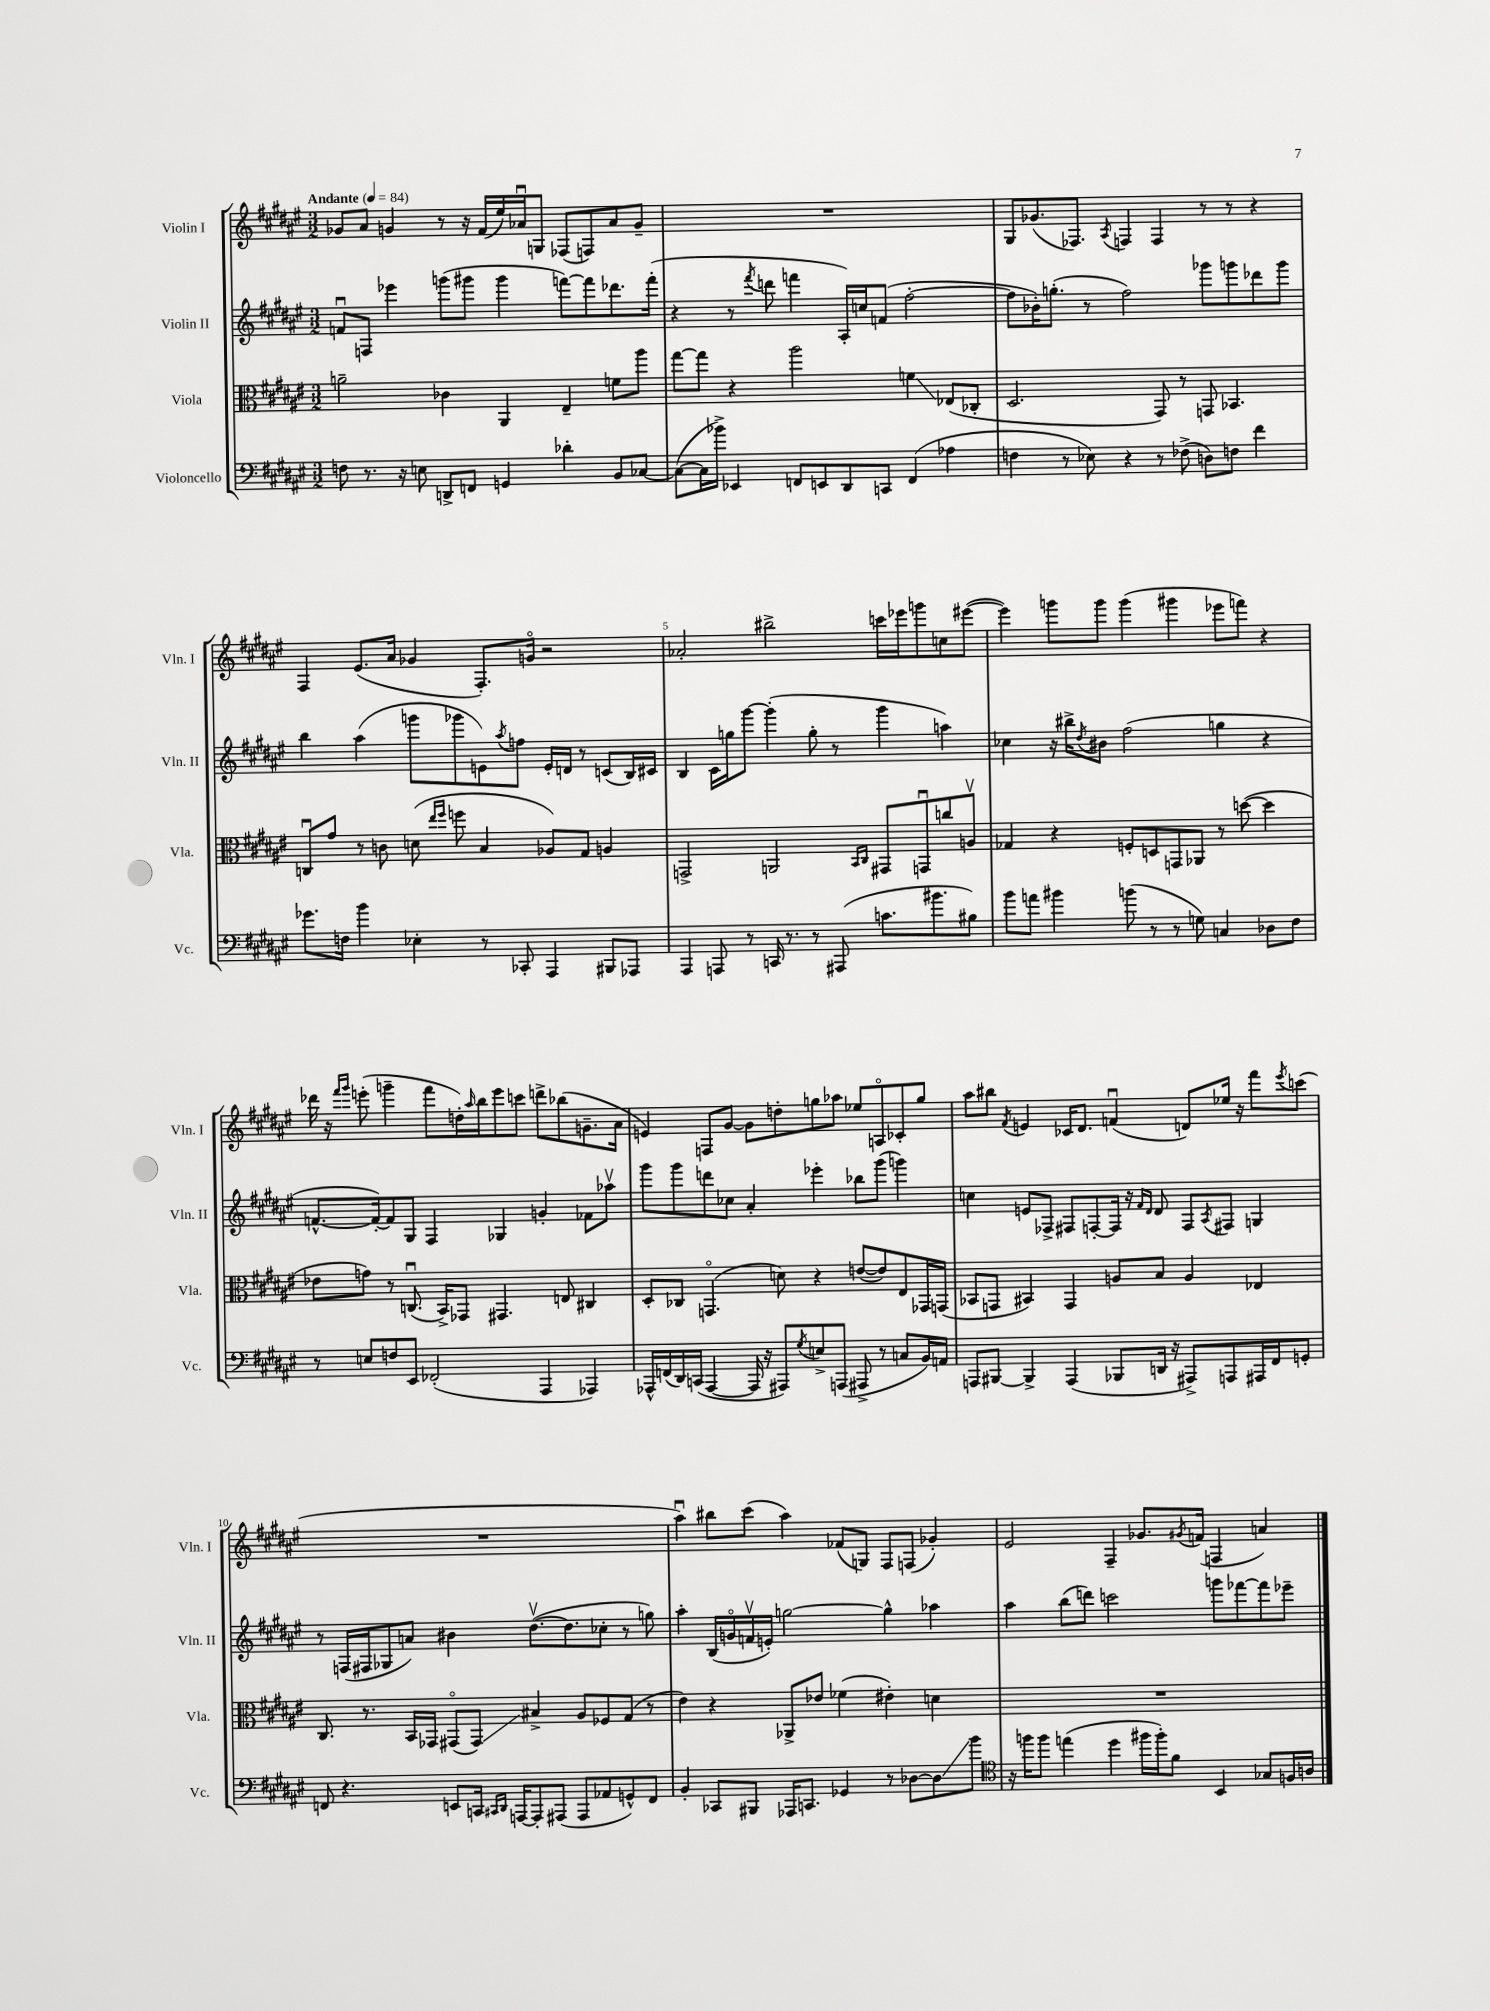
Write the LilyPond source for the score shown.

<<
\new StaffGroup <<
\new Staff = "s0" \with { instrumentName = "Violin I" shortInstrumentName = "Vln. I" } {
    \clef treble \key fis \major \numericTimeSignature \time 3/2 \tempo "Andante" 4 = 84
    ges'8 ais'8 g'4 r8 r16 fis'16( eis''16) aes'16\downbow g8 fes8( f8) aes'8 g'8-- |
    R1. |
    gis8 ges'8.( fes8.) \acciaccatura { ais8 } f4 f4 r8 r8 r4 |
    fis4 eis'8.( ais'16 ges'4 fis8.-.) g'16\flageolet r2 |
    aes'2-. bis''2-> c'''16 ees'''16 g'''8 c''8 eis'''8~( |
    eis'''4) g'''8 g'''8 g'''4( gis'''4 ees'''8 f'''8) r4 |
    des'''16 r16 \grace { fis'''16 gis'''16 } e'''8-.( g'''4-- fis'''8 d''16-.) \grace { ais''16 } b''16 e'''8 c'''8 d'''8-> bes''8( g'8.-- ais'16 |
    e'4) f8 gis'8~ gis'8 d''8-. g''8 aes''8 ees''8 a8\flageolet ces'8-. g''8 |
    ais''8 bis''8 \acciaccatura { fis'8 } e'4 ces'16 dis'8. f'4\downbow( d'8) ees''16 r16 fis'''8 \acciaccatura { eis'''8 } c'''8( |
    R1. |
    ais''4\downbow) bis''8 cis'''8( ais''4) fes'8( g8) fis8 f8( ges'4-.) |
    eis'2 fis4-- ges'8. \acciaccatura { gis'8 } f'16( f4 a'4) \bar "|." |
}
\new Staff = "s1" \with { instrumentName = "Violin II" shortInstrumentName = "Vln. II" } {
    \clef treble \key fis \major \numericTimeSignature \time 3/2
    f'8\downbow f8 ees'''4 g'''8( gis'''8 gis'''4 f'''8~) f'''8 des'''8. f'''16-.( |
    r4 r8 \acciaccatura { fis'''8 } d'''8 f'''4 ais16-.) c''16 f'8( fis''2~-. |
    fis''8 bes'16-.) g''8.-.( r8 fis''2) ges'''8 g'''8 des'''8 g'''8 |
    b''4 ais''4( g'''8 ges'''8 e'8) \acciaccatura { ais''8 } f''8 e'16-. d'16 r8 c'8( b16) cis'16 |
    b4 cis'16 g''16 gis'''8~ gis'''4-.( g''8-. r8 gis'''4 a''4) |
    ces''4 r16 bis''16-> \acciaccatura { dis''8 } bis'8 fis''2( g''4 r4 |
    f'8.~-^ f'16~-.) f'8 gis8 fis4 ges4 g'4-. fes'8 aes''8\upbow |
    gis'''8 gis'''8 d'''8 ces''8 ais'4-. ees'''4-. bes''8 gis'''8( g'''4) |
    c''4 e'8 fes8-> fis8 f8~-. f16 r16 \grace { fis'16 dis'16 } dis'8 f8 \acciaccatura { ais8 } fis8 g4 |
    r8 f16( fis16 ges8 a'8) bis'4 dis''8.~\upbow( dis''8. ces''8-. r8 g''8) |
    ais''4-. b16( g'16\flageolet f'16\upbow e'16-.) g''2~ g''4-^ aes''4 |
    ais''4 b''8( d'''8) c'''2 g'''8 fes'''8~ fes'''8 ees'''8-- \bar "|." |
}
\new Staff = "s2" \with { instrumentName = "Viola" shortInstrumentName = "Vla." } {
    \clef alto \key fis \major \numericTimeSignature \time 3/2
    a'2-- ces'4 ais,4 eis4-- f'8 ais''8 |
    gis''8~ gis''8 r4 ais''2 f'4\glissando ees8( ces8-. |
    dis2. gis,8) r8 g,8 bes,4. |
    c8\downbow gis'8 r8 c'8 d'8( \grace { eis''16 fis''16 } f''8 b4 aes8) gis8 a4 |
    g,2-> a,2 \grace { b,16 cis16 } gis,8 g,8\downbow c''8 a8\upbow |
    ges4 r4 f8-. d8 g,8 aes,8 r8 d''8~( d''4 |
    ees'8 g'8) r8 c8.\downbow( b,16->) ges,8 gis,4. e8 cis4 |
    dis8-. ces8 g,4.\flageolet( d'8) r4 e'8~( e'8) eis8 ges,16 g,16( |
    bes,8 g,8 bis,4) g,4 a8 b8 a4 ees4 |
    cis8. r8. b,16 ges,16 gis,8\flageolet( gis,8\glissando) bis4-> ais8 fes8 gis8( r8 |
    eis'4) r4 aes,8-> ees'8 fes'4( eis'4-.) d'4 |
    R1. \bar "|." |
}
\new Staff = "s3" \with { instrumentName = "Violoncello" shortInstrumentName = "Vc." } {
    \clef bass \key fis \major \numericTimeSignature \time 3/2
    f8 r8. r16 e8 d,8-> f,8 g,4 des'4-. b,8 ces8~ |
    ces8~( ces16 bes'16->) ees,4 f,8 e,8 dis,8 c,8 f,4( aes4 |
    f4 r8 ees8) r4 r8 fes8->( d8) f8 fis'4 |
    ges'8. f16 b'4 ees4-. r8 ces,8-. ais,,4 bis,,8 aes,,8 |
    ais,,4 a,,8 r8 c,16 r8. r8 ais,,8( c'8. bis'8. bis8) |
    b'8 a'8 bis'4 b'8( r8 r8 g8) c4 des8 fis8 |
    r8 e8 f8 eis,8 fes,2-.( ais,,4 aes,,4) |
    aes,,16-^ f,16( dis,16) c,16( aes,,4~ aes,,16 r16 ais,,8) \acciaccatura { gis8 } e8-> a,,8( ais,,8-> r8 c8 b,16) a,16 |
    a,,8 bis,,8~ bis,,4-> a,,4( bes,,8 d,16 r16 ais,,8->) a,,8 ais,,16 fis,16 g,8-. |
    f,8 r4. e,8 c,16 \grace { cis,16 dis,16 } a,,16~ a,,8-. ais,,8( ais,,8 aes,8 g,8-^) f,8 |
    b,4-. ces,8 bis,,8 aes,,16 c,8. ges,4 r8 des8~ des8\glissando b'8 |
    \clef tenor r16 f''16 f''8 e''4( dis''4 fis''16 fis''16-.) fis'8 b,4 ges8 f16 a16 \bar "|." |
}
>>
>>
\layout { \context { \Score \override BarNumber.break-visibility = ##(#f #t #t) barNumberVisibility = #(every-nth-bar-number-visible 5) } }
